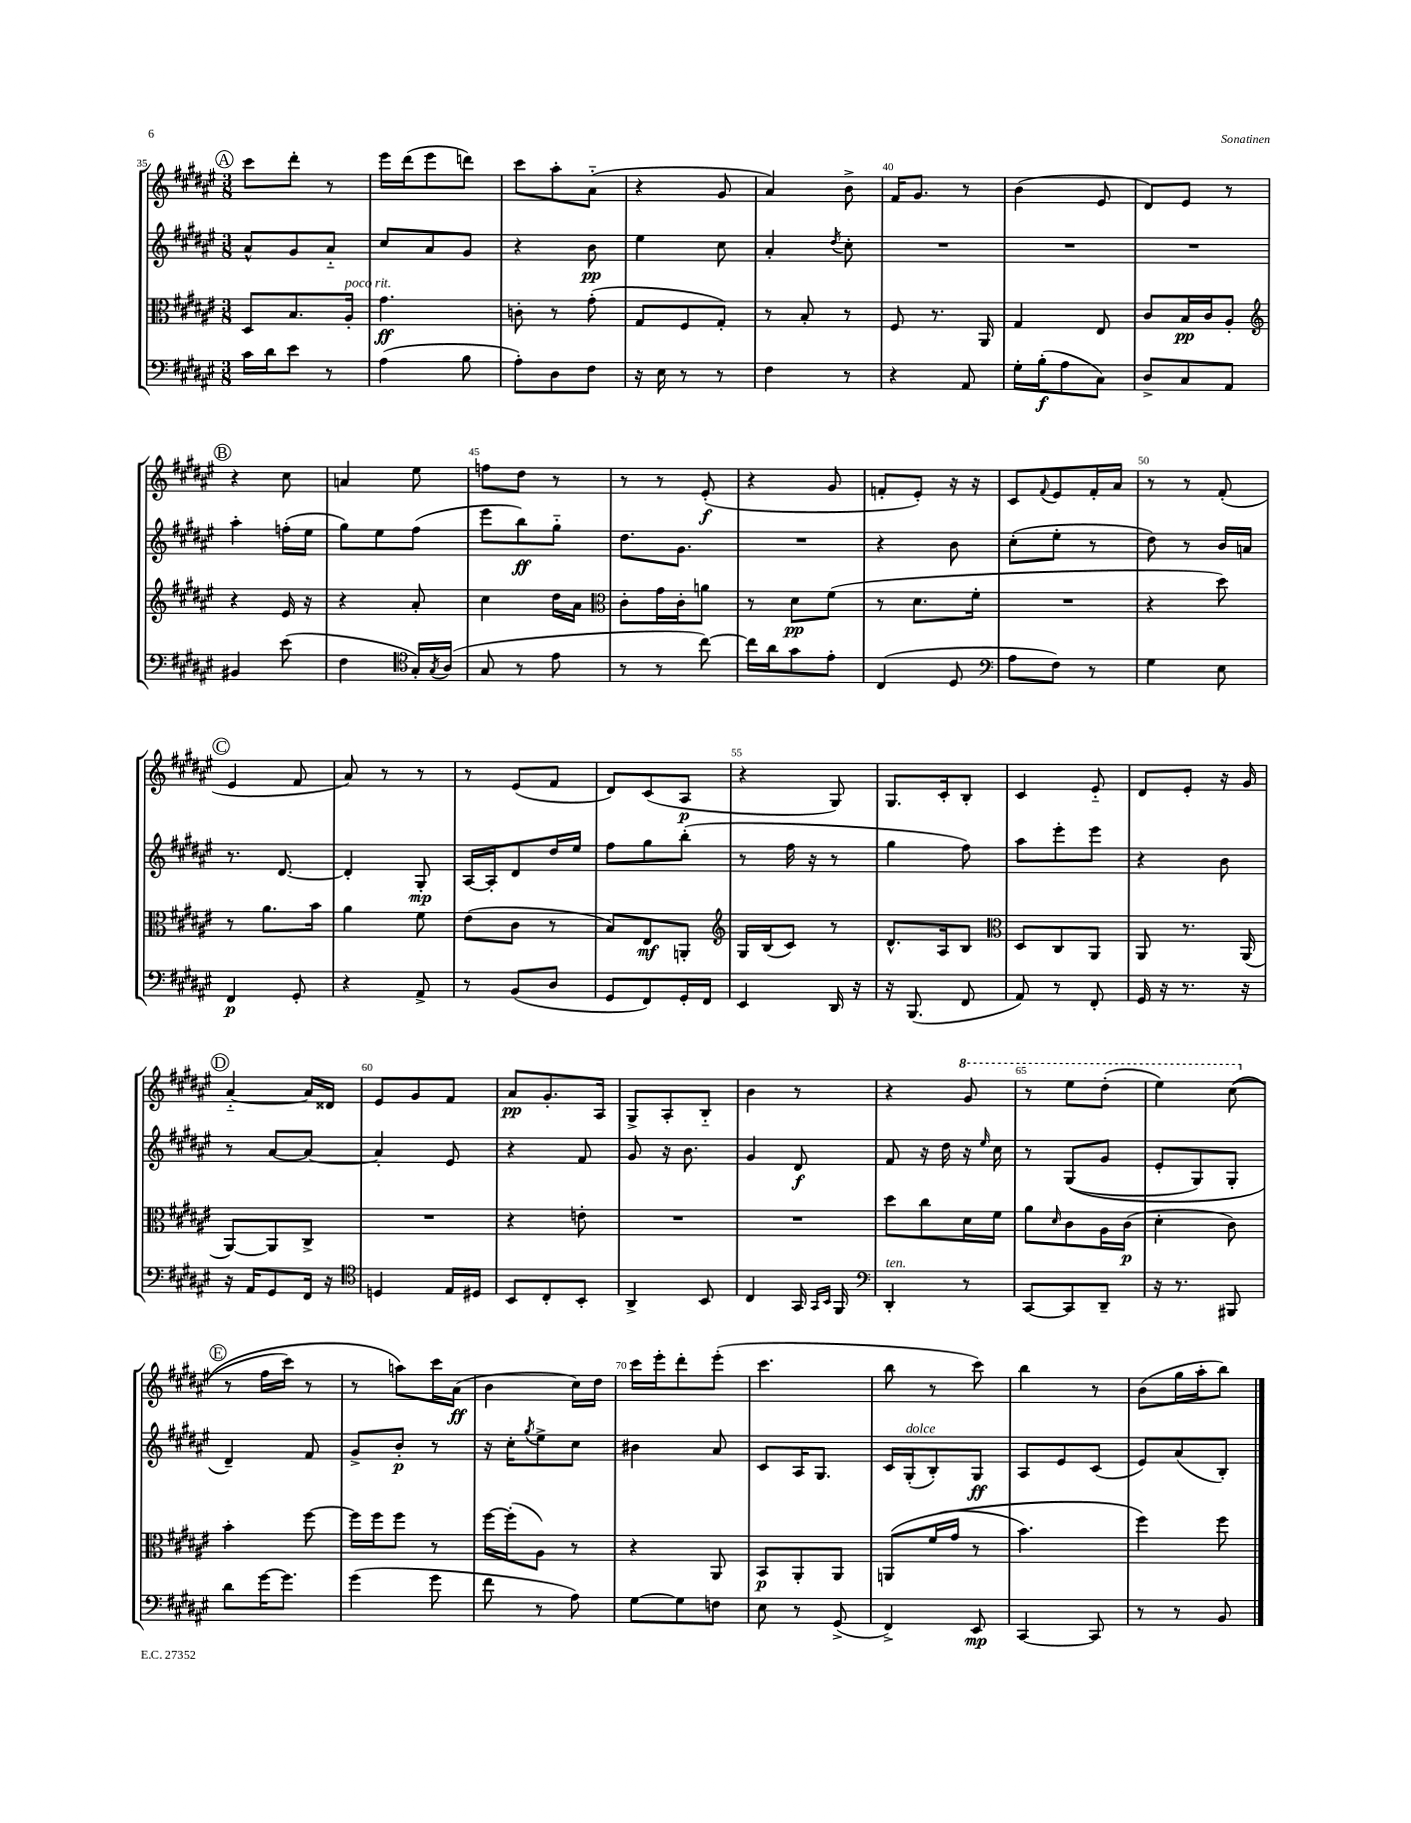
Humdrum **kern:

**kern	**kern	**kern	**kern
*staff4	*staff3	*staff2	*staff1
*clefF4	*clefC3	*clefG2	*clefG2
*k[f#c#g#d#a#e#]	*k[f#c#g#d#a#e#]	*k[f#c#g#d#a#e#]	*k[f#c#g#d#a#e#]
*M3/8	*M3/8	*M3/8	*M3/8
16c#	8D#	8a#^^	8ccc#
16d#	.	.	.
8e#	8.B	8g#	8ddd#'
8r	.	8a#'~	8r
.	16A#'	.	.
=	=	=	=
(4A#	4.g#	8cc#	16eee#
.	.	.	(16ddd#
.	.	8a#	8eee#
8B	.	8g#	8ddd)
=	=	=	=
8A#')	8c'	4r	8ccc#
8D#	8r	.	8aa#'
8F#	(8g#'	8b	(8a#'~
=	=	=	=
16r	8G#	4ee#	4r
16E#	.	.	.
8r	8F#	.	.
8r	8G#')	8cc#	8g#
=	=	=	=
4F#	8r	4a#'	4a#)
.	8B'	.	.
.	.	8qdd#	.
8r	8r	8cc#'	8b^
=	=	=	=
4r	8F#	4.r	16f#
.	.	.	8.g#
.	8.r	.	.
8AA#	.	.	8r
.	16AA#	.	.
=	=	=	=
16G#'	4G#	4.r	(4b
(16B'	.	.	.
8A#	.	.	.
8C#)	8E#	.	8e#
=	=	=	=
8D#^	8c#	4.r	8d#)
8C#	16B	.	8e#
.	16c#	.	.
8AA#	8A#'	.	8r
=	=	=	=
*	*clefG2	*	*
4BB#	4r	4aa#'	4r
(8e#	16e#	(16ff'	8cc#
.	16r	16ee#	.
=	=	=	=
4F#	4r	8gg#)	4a
.	.	8ee#	.
*clefC4	*	*	*
16G#')	8a#'	(8ff#	8ee#
8qG#	.	.	.
(16A#	.	.	.
=	=	=	=
8G#	4cc#	8eee#	8ff
8r	.	8bb)	8dd#
8e#	16dd#	8gg#'~	8r
.	16a#	.	.
=	=	=	=
*	*clefC3	*	*
8r	8c#'	8.dd#	8r
8r	16g#	.	8r
.	16c#'	8.g#	.
[8cc#)	8a	.	(8e#'
=	=	=	=
16cc#]	8r	4.r	4r
16a#	.	.	.
8g#	8d#	.	.
8e#'	(8f#	.	8g#
=	=	=	=
(4C#	8r	4r	8f'
.	8.d#	.	8e#')
8D#	.	8b	16r
.	16f#'	.	16r
=	=	=	=
*clefF4	*	*	*
8A#	4.r	(8cc#'	8c#
.	.	.	8qqf#
8F#)	.	8ee#'	8e#
8r	.	8r	16f#'
.	.	.	16a#
=	=	=	=
4G#	4r	8dd#)	8r
.	.	8r	8r
8E#	8dd#)	16b	(8f#'
.	.	16a	.
=	=	=	=
4FF#	8r	8.r	4e#
.	8.a#	.	.
.	.	[8.d#	.
8GG#'	.	.	8f#
.	16b	.	.
=	=	=	=
4r	4a#	4d#']	8a#)
.	.	.	8r
8AA#^	8f#	8G#'	8r
=	=	=	=
8r	(8e#	[16A#	8r
.	.	16A#']	.
(8BB	8c#	8d#	(8e#
8D#	8r	16dd#	8f#
.	.	16ee#	.
=	=	=	=
8GG#	8B)	8ff#	8d#)
8FF#)	8E#	8gg#	(8c#
16GG#'	8AA'	(8bb'	8A#
16FF#	.	.	.
=	=	=	=
*	*clefG2	*	*
4EE#	16G#	8r	4r
.	(16B	.	.
.	8c#)	16ff#	.
.	.	16r	.
16DD#	8r	8r	8G#)
16r	.	.	.
=	=	=	=
16r	8.d#^^	4gg#	8.G#
(8.BBB	.	.	.
.	16A#	.	16c#'
8FF#	8B	8ff#)	8B'
=	=	=	=
*	*clefC3	*	*
8AA#)	8D#	8aa#	4c#
8r	8C#	8eee#'	.
8FF#'	8AA#	8eee#	8e#'~
=	=	=	=
16GG#	8AA#	4r	8d#
16r	.	.	.
8.r	8.r	.	8e#'
.	.	8b	16r
16r	(16AA#	.	16g#
=	=	=	=
16r	[8AA#)	8r	[4a#'~
16AA#	.	.	.
8GG#	8AA#]	[8a#	.
16FF#	8C#^	8a#_	16a#]
16r	.	.	16d##
=	=	=	=
*clefC4	*	*	*
4D	4.r	4a#']	8e#
.	.	.	8g#
16E#	.	8e#	8f#
16D#	.	.	.
=	=	=	=
8BB	4r	4r	8a#
8C#'	.	.	8.g#'
8BB'	8e'	8f#	.
.	.	.	16A#
=	=	=	=
4AA#^	4.r	8g#	8G#^
.	.	16r	8A#'
.	.	8.b	.
8BB	.	.	8B'~
=	=	=	=
4C#	4.r	4g#	4b
16GG#	.	8d#	8r
16qqGG#	.	.	.
16qqBB	.	.	.
16FF#	.	.	.
=	=	=	=
*clefF4	*	*	*
4DD#'	8dd#	8f#	4r
.	8cc#	16r	.
.	.	16dd#	.
8r	16d#	16r	8gg#
.	.	16qqee#	.
.	16f#	16cc#	.
=	=	=	=
[8CC#	8a#	8r	8r
.	16qqd#	.	.
8CC#]	8c#	&((8G#	8eee#
8DD#~	16A#	8g#	(8ddd#'
.	(16c#	.	.
=	=	=	=
16r	4d#'	8e#'	4eee#)
8.r	.	.	.
.	.	8G#)	.
8BBB#	8c#)	8G#'	&((8ccc#
=	=	=	=
8d#	4b'	4d#~&)	8r
[16g#	.	.	16ff#
8.g#]	.	.	16ccc#)
.	[8ff#	8f#	8r
=	=	=	=
(4g#	16ff#]	8g#^	8r
.	16ff#	.	.
.	8ff#	8b'	8aa&)
8g#	8r	8r	16ccc#
.	.	.	(16a#
=	=	=	=
8f#	[16ff#	16r	4b
.	(16ff#']	16cc#'	.
.	.	8qgg#	.
8r	8A#)	8ee#^	.
8A#)	8r	8cc#	16cc#)
.	.	.	16dd#
=	=	=	=
[8G#	4r	4b#	16ccc#
.	.	.	16eee#'
8G#]	.	.	8ddd#'
8F	8AA#	8a#	(8eee#'
=	=	=	=
8E#	8BB	8c#	4.ccc#
8r	8AA#'	16A#	.
.	.	8.G#	.
(8GG#^	8AA#	.	.
=	=	=	=
4FF#^)	&(8AA	16c#	8bb
.	.	(16G#'	.
.	(16f#	8B')	8r
.	16g#	.	.
8EE#	8r	8G#	8ccc#)
=	=	=	=
[4CC#	4.b)	8A#	4bb
.	.	8e#	.
8CC#]	.	(8c#	8r
=	=	=	=
8r	4ff#&)	8e#)	(8b
8r	.	(8a#	16gg#
.	.	.	16aa#'
8BB	8ff#	8B')	8bb)
==	==	==	==
*-	*-	*-	*-
